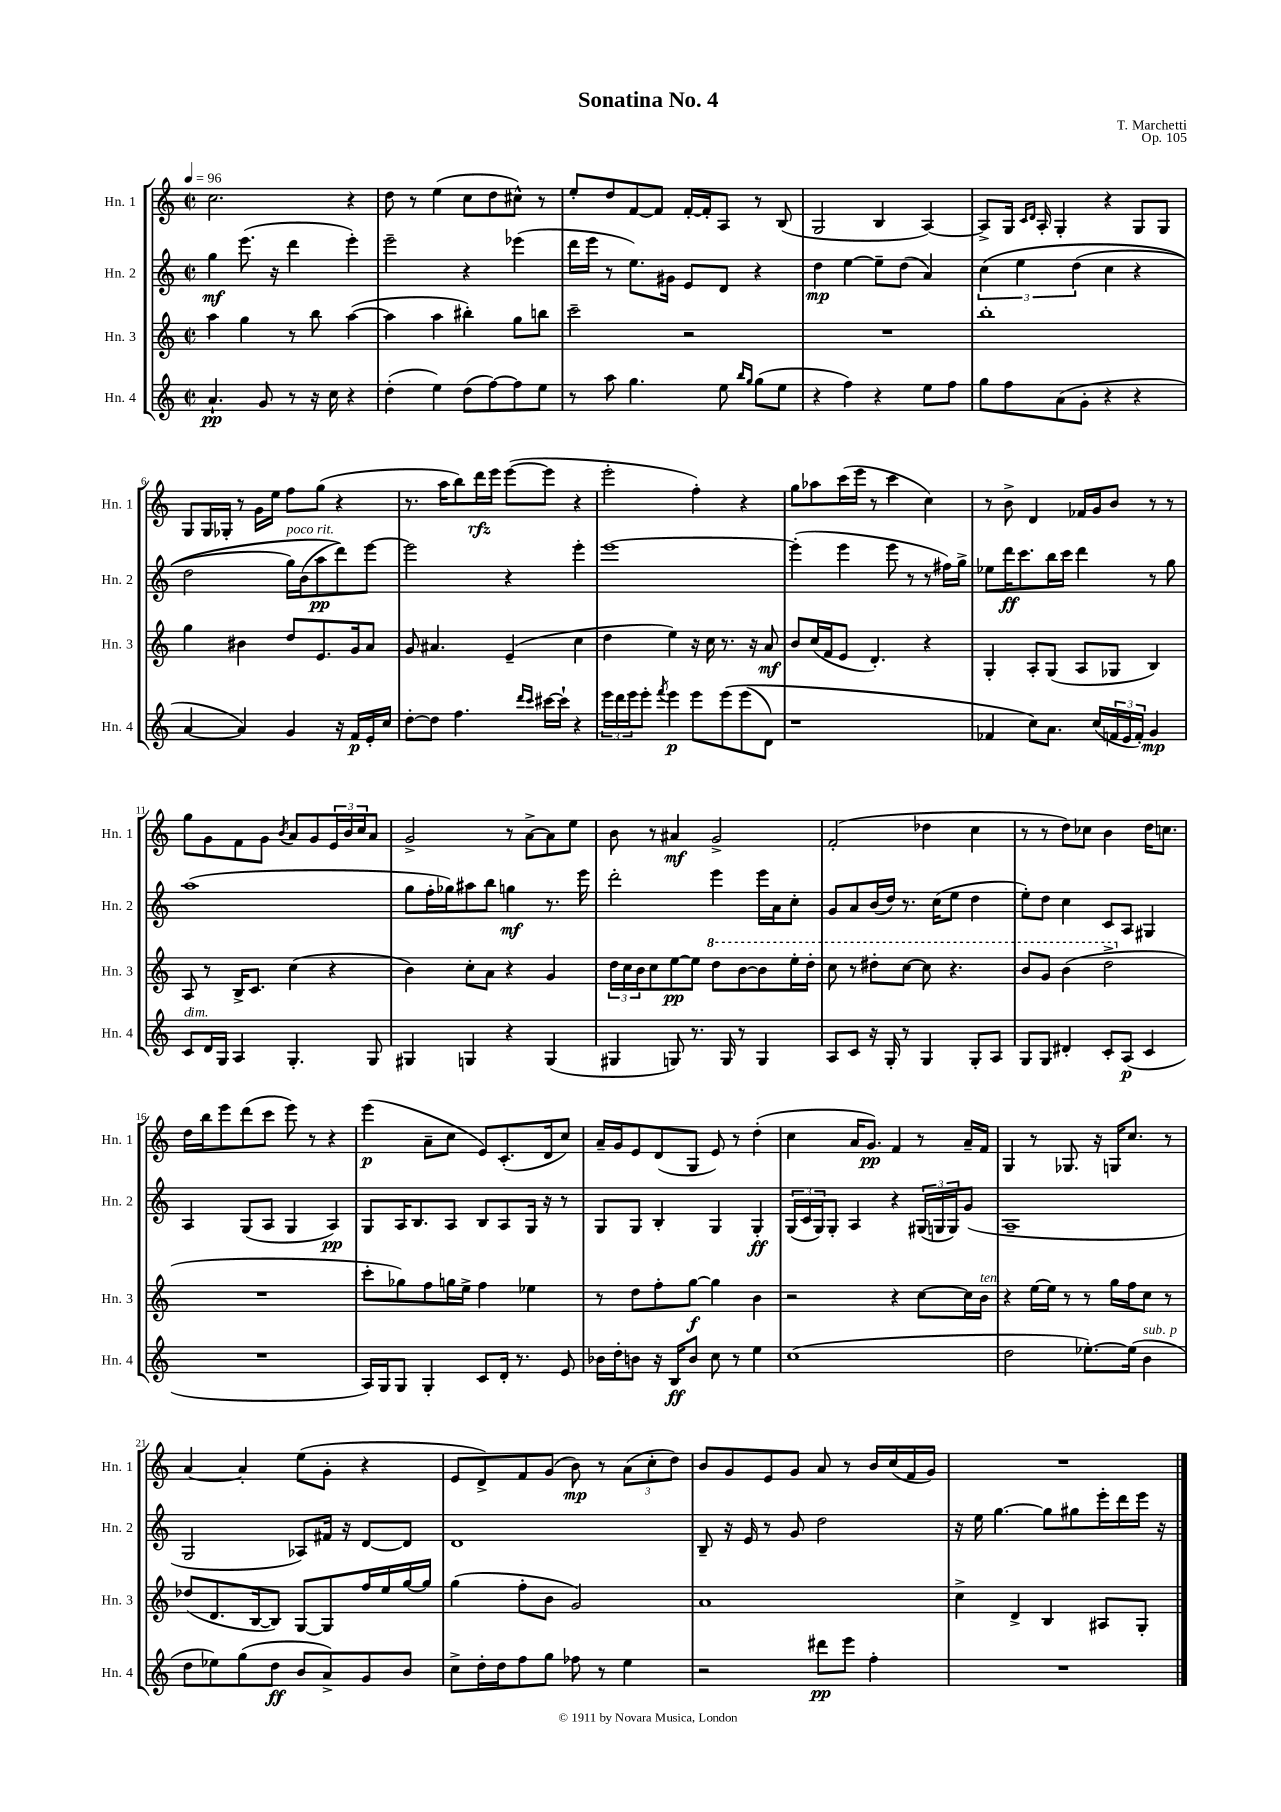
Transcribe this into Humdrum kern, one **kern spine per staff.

**kern	**dynam	**kern	**dynam	**kern	**dynam	**kern	**dynam
*part4	*part4	*part3	*part3	*part2	*part2	*part1	*part1
*staff4	*staff4	*staff3	*staff3	*staff2	*staff2	*staff1	*staff1
*I"Hn. 4	*	*I"Hn. 3	*	*I"Hn. 2	*	*I"Hn. 1	*
*I'Hn. 4	*	*I'Hn. 3	*	*I'Hn. 2	*	*I'Hn. 1	*
*clefG2	*	*clefG2	*	*clefG2	*	*clefG2	*
*k[]	*	*k[]	*	*k[]	*	*k[]	*
*M2/2	*	*M2/2	*	*M2/2	*	*M2/2	*
*met(c|)	*	*met(c|)	*	*met(c|)	*	*met(c|)	*
*MM96	*	*MM96	*	*MM96	*	*MM96	*
=1	=1	=1	=1	=1	=1	=1	=1
4.a`/	pp	4aa\	.	4gg\	mf	2.cc\	.
.	.	4gg\	.	(8.eee\	.	.	.
8g/	.	.	.	.	.	.	.
.	.	.	.	16r	.	.	.
8r	.	8r	.	4ddd\	.	.	.
16r	.	8bb\	.	.	.	.	.
16cc\	.	.	.	.	.	.	.
4r	.	([4aa\	.	4eee'\)	.	4r	.
=2	=2	=2	=2	=2	=2	=2	=2
(4dd'\	.	4aa\]	.	2eee~\	.	8dd\	.
.	.	.	.	.	.	8r	.
4ee\)	.	4aa\	.	.	.	(4ee\	.
(8dd\L	.	4bb#X'\)	.	4r	.	8cc\L	.
[8ff\)	.	.	.	.	.	8dd\	.
8ff\]	.	8gg\L	.	(4eee-X\	.	8cc#X^^\J)	.
8ee\J	.	8bbn\J	.	.	.	8r	.
=3	=3	=3	=3	=3	=3	=3	=3
8r	.	2ccc~\	.	16ddd\LL	.	8ee'/L	.
.	.	.	.	16eee\JJ	.	.	.
8aa\	.	.	.	8r	.	8dd/	.
4.gg\	.	.	.	8.ee\L)	.	[8f/	.
.	.	.	.	.	.	8f/J]	.
.	.	.	.	16g#X\Jk	.	.	.
.	.	2r	.	8e/L	.	[16f'/LL	.
.	.	.	.	.	.	16f'/J]	.
8ee\	.	.	.	8d/J	.	8A/J	.
16qqbb/LL	.	.	.	.	.	.	.
16qqgg/JJ	.	.	.	.	.	.	.
(8gg\L	.	.	.	4r	.	8r	.
8ee\J	.	.	.	.	.	(8B/	.
=4	=4	=4	=4	=4	=4	=4	=4
4r	.	1r	.	4dd\	mp	2G/	.
4ff\)	.	.	.	[4ee\	.	.	.
4r	.	.	.	8ee~\L]	.	4B/	.
.	.	.	.	(8dd\J	.	.	.
8ee\L	.	.	.	4a/)	.	[4A/)	.
8ff\J	.	.	.	.	.	.	.
=5	=5	=5	=5	=5	=5	=5	=5
8gg\L	.	1bb'	.	(6cc\	.	8A^/L]	.
8ff\	.	.	.	.	.	16G/Jk	.
.	.	.	.	6ee\	.	.	.
.	.	.	.	.	.	16qqc/LL	.
.	.	.	.	.	.	16qqd/JJ	.
.	.	.	.	.	.	16A'/	.
(8a\	.	.	.	.	.	4G'/	.
.	.	.	.	(6dd\	.	.	.
8g'\J	.	.	.	.	.	.	.
4r	.	.	.	4cc\	.	4r	.
4r	.	.	.	4r	.	8G/L	.
.	.	.	.	.	.	8G/J	.
!!LO:LB:g=z
=6	=6	=6	=6	=6	=6	=6	=6
[4a/	.	4gg\	.	2dd\	.	8G/L	.
.	.	.	.	.	.	16G/L	.
.	.	.	.	.	.	16G-X'/JJ	.
4a/])	.	4b#X\	.	.	.	8r	.
.	.	.	.	.	.	16g\LL	.
.	.	.	.	.	.	16ee\JJ	.
!	!	!	!	!LO:TX:a:i:t=poco rit.	!	!	!
4g/	.	8dd/L	.	16gg\LL)	.	8ff\L	.
.	.	.	.	(16b\J	.	.	.
.	.	8.e/	.	8aa\	pp	(8gg\J	.
16r	.	.	.	8ddd\))	.	4r	.
16f/LL	p	16g/k	.	.	.	.	.
16e'/	.	8a/J	.	[8eee\J	.	.	.
16cc/JJ	.	.	.	.	.	.	.
=7	=7	=7	=7	=7	=7	=7	=7
[8dd'\L	.	8g/	.	2eee\]	.	8.r	.
8dd\J]	.	4.a#X/	.	.	.	.	.
.	.	.	.	.	.	16aa\KL	.
4.ff\	.	.	.	.	.	8bb\)	.
.	.	.	.	.	.	16ddd\L	rfz
.	.	.	.	.	.	16eee\JJ	.
.	.	(4e~/	.	4r	.	([8eee\L	.
16qqddd/LL	.	.	.	.	.	.	.
16qqccc/JJ	.	.	.	.	.	.	.
[16ccc#X\LL	.	.	.	.	.	8eee\J]	.
16ccc#`\JJ]	.	.	.	.	.	.	.
4r	.	4cc\	.	4eee'\	.	4r	.
=8	=8	=8	=8	=8	=8	=8	=8
24eee\LL	.	4dd\	.	[1eee	.	2eee'\	.
24ddd\	.	.	.	.	.	.	.
24eee\J	.	.	.	.	.	.	.
8eee'\J	.	.	.	.	.	.	.
8qfff/	.	.	.	.	.	.	.
4eee\	p	4ee\)	.	.	.	.	.
8eee\L	.	16r	.	.	.	4ff'\)	.
.	.	16cc\	.	.	.	.	.
(8eee\	.	8.r	.	.	.	.	.
(8eee\	.	.	.	.	.	4r	.
.	.	16r	.	.	.	.	.
8d\J)	.	8a/	mf	.	.	.	.
=9	=9	=9	=9	=9	=9	=9	=9
1r	.	8b/L	.	(4eee'\]	.	8gg\L	.
.	.	(16cc/L	.	.	.	8aa-X\	.
.	.	16f/J	.	.	.	.	.
.	.	8e/J	.	4eee\	.	(16ccc\L	.
.	.	.	.	.	.	16eee\JJ	.
.	.	4.d'/)	.	.	.	8r	.
.	.	.	.	8eee\	.	4ccc\	.
.	.	.	.	8r	.	.	.
.	.	4r	.	8r	.	4cc\)	.
.	.	.	.	16ff#X\LL)	.	.	.
.	.	.	.	16gg^\JJ	.	.	.
=10	=10	=10	=10	=10	=10	=10	=10
4f-X/	.	4G'/	.	8ee-X\L	.	8r	.
.	.	.	.	16ddd\K	ff	8b^\	.
.	.	.	.	8.ccc\	.	.	.
8cc\L)	.	8A'/L	.	.	.	4d/	.
8.a\J	.	(8G/J	.	16bb\L	.	.	.
.	.	.	.	16ccc\JJ	.	.	.
.	.	8A/L	.	4ddd\	.	16f-X/LL	.
(16cc/LL	.	.	.	.	.	16g/J	.
24fn/	.	8G-X/J	.	.	.	8b/J	.
24e/	.	.	.	.	.	.	.
24f'/JJ)	.	.	.	.	.	.	.
4g/	mp	4B/)	.	8r	.	8r	.
.	.	.	.	8gg\	.	8r	.
!!LO:LB:g=z
=11	=11	=11	=11	=11	=11	=11	=11
!LO:TX:a:i:t=dim.	!	!	!	!	!	!	!
8c/L	.	8A/	.	(1aa	.	8gg\L	.
16d/L	.	8r	.	.	.	8g\	.
16G/JJ	.	.	.	.	.	.	.
4A/	.	16B^/KL	.	.	.	8f\	.
.	.	8.c/J	.	.	.	.	.
.	.	.	.	.	.	8g\J	.
.	.	.	.	.	.	8qb/	.
4.G'/	.	(4cc\	.	.	.	8a/L	.
.	.	.	.	.	.	8g/	.
.	.	4r	.	.	.	24e/L	.
.	.	.	.	.	.	24b/	.
.	.	.	.	.	.	24cc/J	.
8G/	.	.	.	.	.	8a/J	.
=12	=12	=12	=12	=12	=12	=12	=12
4G#X/	.	4b\)	.	8gg\L	.	2g^/	.
.	.	.	.	16ff'\L	.	.	.
.	.	.	.	16gg-X\J)	.	.	.
4Gn/	.	8cc'\L	.	8aa#X\	.	.	.
.	.	8a\J	.	8bb\J	.	.	.
4r	.	4r	.	4ggn\	mf	8r	.
.	.	.	.	.	.	[8a^\L	.
(4G/	.	4g/	.	8.r	.	8a\]	.
.	.	.	.	.	.	8ee\J	.
.	.	.	.	16eee\	.	.	.
=13	=13	=13	=13	=13	=13	=13	=13
4G#X/	.	24dd\LL	.	2ddd'\	.	8b\	.
.	.	24cc\	.	.	.	.	.
.	.	24b\J	.	.	.	.	.
.	.	8cc\	.	.	.	8r	.
8Gn/)	.	[8ee\	pp	.	.	4a#X/	mf
8.r	.	8ee\J]	.	.	.	.	.
*	*	*8va	*	*	*	*	*
.	.	8ddd\L	.	4eee\	.	2g^/	.
16G/	.	.	.	.	.	.	.
8r	.	[8bb\	.	.	.	.	.
4G/	.	8bb\]	.	16eee\LL	.	.	.
.	.	.	.	16a\J	.	.	.
.	.	16eee'\L	.	8cc'\J	.	.	.
.	.	16ddd'\JJ	.	.	.	.	.
=14	=14	=14	=14	=14	=14	=14	=14
8A/L	.	8ccc\	.	8g/L	.	(2f'/	.
8c/J	.	8r	.	8a/	.	.	.
16r	.	8ddd#X'\L	.	(16b/L	.	.	.
16G'/	.	.	.	16dd/JJ)	.	.	.
8r	.	[8ccc\J	.	8.r	.	.	.
4G/	.	8ccc\]	.	.	.	4dd-X\	.
.	.	.	.	(16cc\KL	.	.	.
.	.	4.r	.	8ee\J	.	.	.
8G'/L	.	.	.	4dd\	.	4cc\	.
8A/J	.	.	.	.	.	.	.
=15	=15	=15	=15	=15	=15	=15	=15
8G/L	.	8bb/L	.	8ee'\L)	.	8r	.
8G/J	.	8gg/J	.	8dd\J	.	8r	.
4d#X'/	.	(4bb\	.	4cc\	.	8dd\L)	.
.	.	.	.	.	.	8cc-X\J	.
8c'/L	.	2ddd^\	.	8c/L	.	4b\	.
(8A/J	p	.	.	8A/J	.	.	.
4c/	.	.	.	4G#X/	.	16dd\KL	.
.	.	.	.	.	.	8.ccn\J	.
!!LO:LB:g=z
=16	=16	=16	=16	=16	=16	=16	=16
*	*	*X8va	*	*	*	*	*
1r	.	1r	.	4A/	.	16dd\LL	.
.	.	.	.	.	.	16bb\J	.
.	.	.	.	.	.	8eee\	.
.	.	.	.	(8G/L	.	(8ddd\	.
.	.	.	.	8A/J	.	8ccc\J	.
.	.	.	.	4G/	.	8eee\)	.
.	.	.	.	.	.	8r	.
.	.	.	.	4A/)	pp	4r	.
=17	=17	=17	=17	=17	=17	=17	=17
16A/LL)	.	8ccc'\L	.	8G/L	.	(4eee\	p
16G/J	.	.	.	.	.	.	.
8G/J	.	8gg-X\)	.	16A/K	.	.	.
.	.	.	.	8.B/	.	.	.
4G'/	.	8ff\	.	.	.	8a~\L	.
.	.	16ggn\L	.	8A/J	.	8cc\J	.
.	.	16ee^\JJ	.	.	.	.	.
8c/L	.	4ff\	.	8B/L	.	8e/L)	.
16d'/Jk	.	.	.	8A/	.	(8.c'/	.
8.r	.	.	.	.	.	.	.
.	.	4ee-X\	.	16G/Jk	.	.	.
.	.	.	.	16r	.	16d/k	.
8e/	.	.	.	8r	.	8cc/J)	.
=18	=18	=18	=18	=18	=18	=18	=18
16b-X\LL	.	8r	.	8G/L	.	16a~/LL	.
16dd'\J	.	.	.	.	.	16g/J	.
8bn\J	.	8dd\L	.	8G/J	.	8e/	.
16r	.	8ff'\	.	4B'/	.	(8d/	.
16B/KL	ff	.	.	.	.	.	.
8b/J	.	[8gg\J	f	.	.	8G/J	.
8cc\	.	4gg\]	.	4G/	.	8e/)	.
8r	.	.	.	.	.	8r	.
4ee\	.	4b\	.	4G'/	ff	(4dd'\	.
=19	=19	=19	=19	=19	=19	=19	=19
(1cc	.	2r	.	(24G/LL	.	4cc\	.
.	.	.	.	24c/	.	.	.
.	.	.	.	24G/J)	.	.	.
.	.	.	.	8G'/J	.	.	.
.	.	.	.	4A/	.	16a/KL	.
.	.	.	.	.	.	8.g/J)	pp
.	.	4r	.	4r	.	4f/	.
.	.	[8cc\L	.	(24G#X/LL	.	8r	.
.	.	.	.	24Gn/	.	.	.
.	.	.	.	24G/J)	.	.	.
.	.	16cc\L]	.	(8g/J	.	16a~/LL	.
!	!	!LO:TX:a:i:t=ten.	!	!	!	!	!
.	.	16b\JJ	.	.	.	16f/JJ	.
=20	=20	=20	=20	=20	=20	=20	=20
2dd\	.	4r	.	1A~	.	4G/	.
.	.	[16ee\LL	.	.	.	8r	.
.	.	16ee\JJ]	.	.	.	.	.
.	.	8r	.	.	.	8.G-X/	.
[8.ee-X'\L)	.	8r	.	.	.	.	.
.	.	.	.	.	.	16r	.
.	.	16gg\LL	.	.	.	16Gn/KL	.
(16ee-\Jk]	.	16ff\J	.	.	.	8.cc/J	.
!LO:TX:a:i:t=sub. p	!	!	!	!	!	!	!
4b\	.	8cc\J	.	.	.	.	.
.	.	8r	.	.	.	8r	.
!!LO:LB:g=z
=21	=21	=21	=21	=21	=21	=21	=21
8dd\L	.	(8dd-X/L	.	2G/	.	[4a/	.
8ee-X\)	.	8.d/	.	.	.	.	.
(8gg\	.	.	.	.	.	4a'/]	.
.	.	[16B/k	.	.	.	.	.
8dd\J	ff	8B/J])	.	.	.	.	.
8b/L	.	[8G/L	.	8A-X/L)	.	(8ee\L	.
8a^/)	.	8G/]	.	16f#X/Jk	.	8g'\J	.
.	.	.	.	16r	.	.	.
8g/	.	16ff/L	.	[8d/L	.	4r	.
.	.	16ee/	.	.	.	.	.
8b/J	.	[16gg/	.	8d/J]	.	.	.
.	.	16gg/JJ]	.	.	.	.	.
=22	=22	=22	=22	=22	=22	=22	=22
8cc^\L	.	(4gg\	.	1d	.	8e/L	.
16dd'\L	.	.	.	.	.	8d^/)	.
16dd\J	.	.	.	.	.	.	.
8ff\	.	8ff'\L	.	.	.	8f/	.
8gg\J	.	8b\J	.	.	.	(8g/J	.
8ff-X\	.	2g/)	.	.	.	8b\)	mp
8r	.	.	.	.	.	8r	.
4ee\	.	.	.	.	.	(12a\L	.
.	.	.	.	.	.	12cc'\	.
.	.	.	.	.	.	12dd\J)	.
=23	=23	=23	=23	=23	=23	=23	=23
2r	.	1a	.	8B~/	.	8b/L	.
.	.	.	.	16r	.	8g/	.
.	.	.	.	16e/	.	.	.
.	.	.	.	8r	.	8e/	.
.	.	.	.	8g/	.	8g/J	.
8ddd#X\L	pp	.	.	2dd\	.	8a/	.
8eee\J	.	.	.	.	.	8r	.
4ff'\	.	.	.	.	.	16b/LL	.
.	.	.	.	.	.	(16cc/	.
.	.	.	.	.	.	16f/	.
.	.	.	.	.	.	16g/JJ)	.
=24	=24	=24	=24	=24	=24	=24	=24
1r	.	4cc^\	.	16r	.	1r	.
.	.	.	.	16ee\	.	.	.
.	.	.	.	[4.gg\	.	.	.
.	.	4d^/	.	.	.	.	.
.	.	4B/	.	8gg\L]	.	.	.
.	.	.	.	8gg#X\	.	.	.
.	.	8A#X/L	.	16eee'\L	.	.	.
.	.	.	.	16ddd\	.	.	.
.	.	8G'/J	.	16eee\JJ	.	.	.
.	.	.	.	16r	.	.	.
==	==	==	==	==	==	==	==
*-	*-	*-	*-	*-	*-	*-	*-
